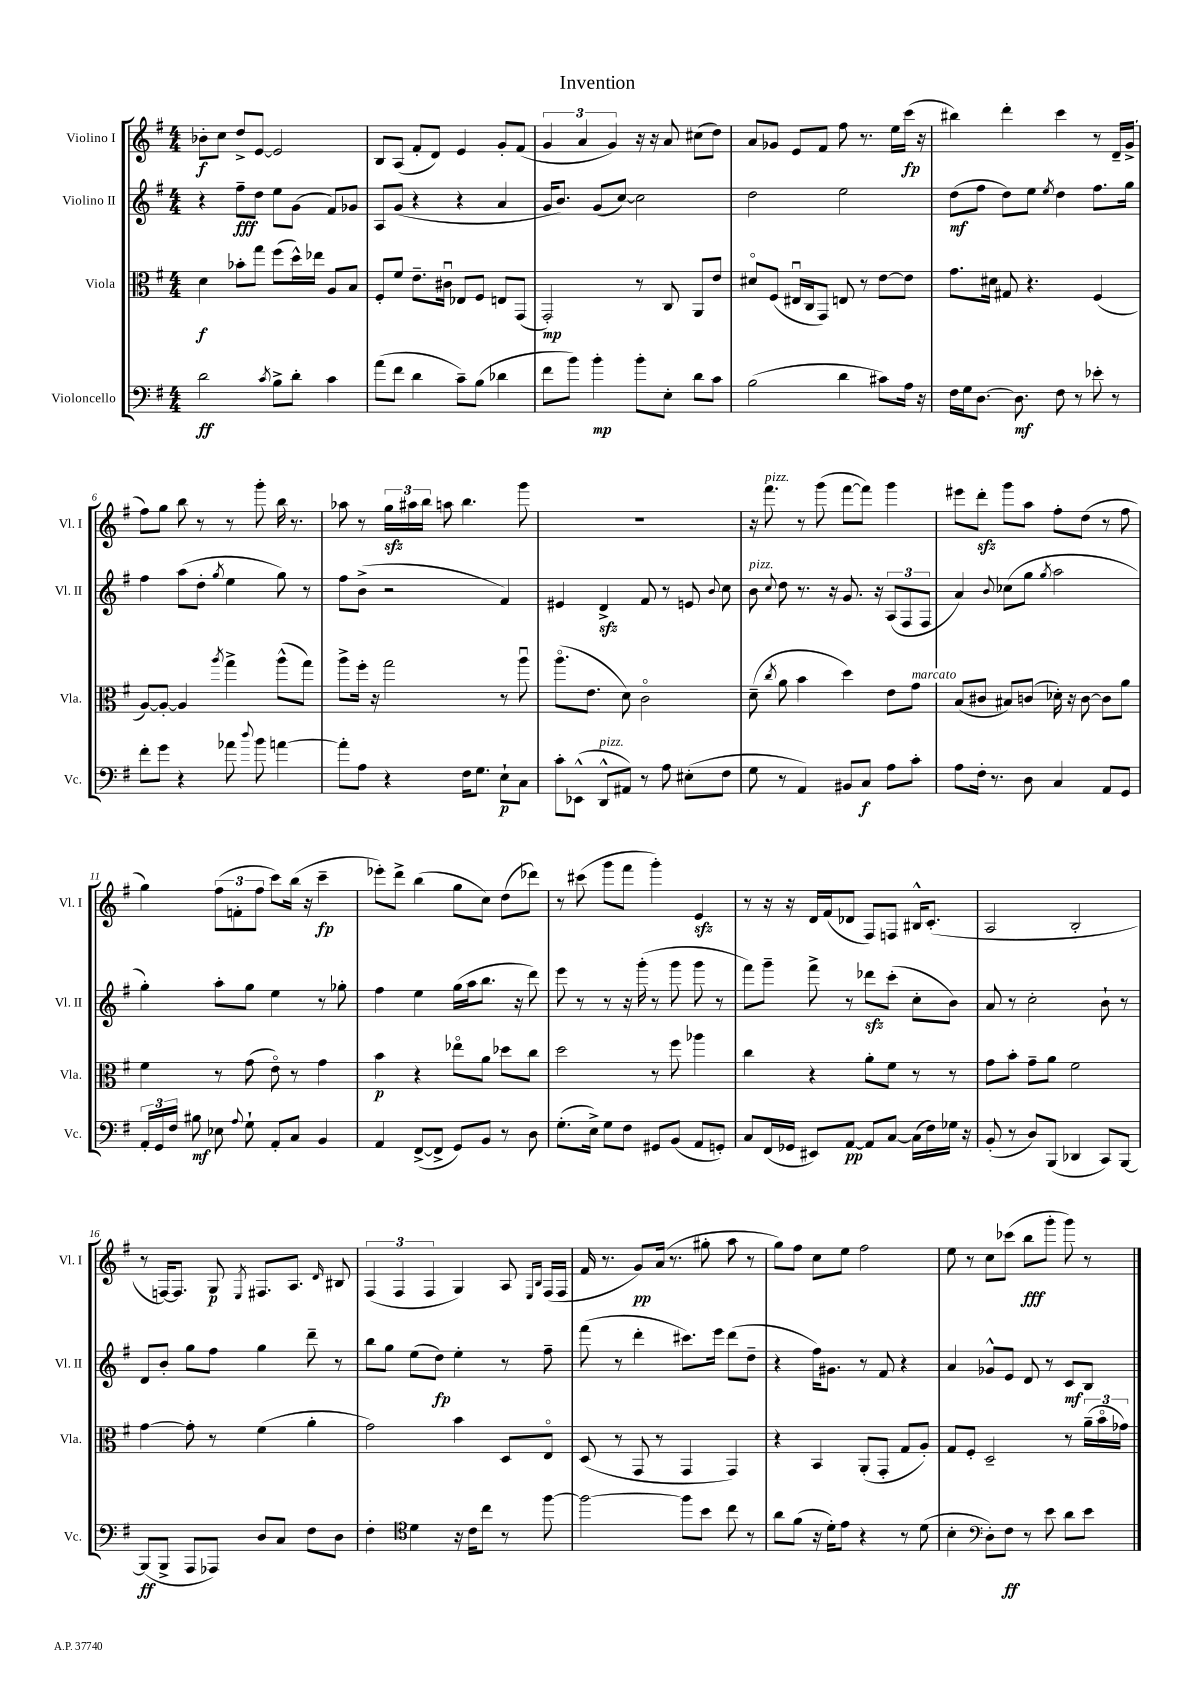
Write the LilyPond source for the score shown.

\header { title = "Invention" }
<<
\new StaffGroup <<
\new Staff = "s0" \with { instrumentName = "Violino I" shortInstrumentName = "Vl. I" } {
    \clef treble \key g \major \numericTimeSignature \time 4/4
    \autoBeamOff bes'8[-.\f c''8] d''8[-> e'8]~ e'2 |
    b8[ a8]( fis'8[-. d'8]) e'4 g'8[-. fis'8]( |
    \tuplet 3/2 { g'4 a'4 g'4) } r16 r16 a'8 cis''8[( d''8]) |
    a'8[ ges'8] e'8[ fis'8] fis''8 r8. e''16[ c'''16]\fp( r16 |
    bis''4) d'''4-. c'''4 r8 d'16[-- g'16]->( |
    fis''8[) g''8] b''8 r8 r8 g'''8-. b''16 r8. |
    aes''8 r8 \tuplet 3/2 { g''16[\sfz ais''16 b''16] } a''8 b''4. g'''8 |
    R1 |
    r16 fis'''8.^\markup { \italic "pizz." } r8 g'''8( fis'''8[~ fis'''8]) g'''4 |
    eis'''8[ d'''8]-.\sfz g'''8[ a''8] fis''8[-. d''8]( r8 fis''8 |
    g''4) \tuplet 3/2 { fis''8[( f'8-. fis''8] } c'''8[) b''16]( r16 c'''4--\fp |
    ees'''8[-.) d'''8]-> b''4( g''8[ c''8]) d''8[( des'''8]) |
    r8 cis'''8( g'''8[ fis'''8] g'''4-.) e'4\sfz |
    r8 r16 r16 d'16[ fis'16( des'8] fis8[) f8] bis16[-^ c'8.]-.( |
    a2 b2-. |
    r8 f16[~) f8.] g8\p \acciaccatura { e8 } fis8.[ a8.] \grace { d'16 } bis8 |
    \tuplet 3/2 { fis4( fis4 fis4 } g4) a8 \grace { e16[ b16] } fis16[( fis16] |
    fis'16 r8. g'8[\pp) a'16]( r8. gis''8-. a''8 r8 |
    g''8[) fis''8] c''8[ e''8] fis''2 |
    e''8 r8 c''8[ ces'''8]( b''8[\fff g'''8]-. g'''8) r8 \bar "|." |
}
\new Staff = "s1" \with { instrumentName = "Violino II" shortInstrumentName = "Vl. II" } {
    \clef treble \key g \major \numericTimeSignature \time 4/4
    \autoBeamOff r4 fis''8[--\fff d''8] e''8[ g'8]( fis'8[) ges'8] |
    a8[ g'8]( r4 r4 a'4 |
    g'16[ b'8.]) g'8[( c''8]~) c''2 |
    d''2 e''2 |
    d''8[\mf( fis''8] d''8[) e''8] \acciaccatura { e''8 } d''4 fis''8.[ g''16] |
    fis''4 a''8[( d''8]-. \acciaccatura { g''8 } e''4 g''8) r8 |
    fis''8[ b'8]->( r2 fis'4) |
    eis'4 d'4->\sfz fis'8 r8 e'8 \appoggiatura { b'8 } c''8 |
    b'8^\markup { \italic "pizz." } \appoggiatura { c''8 } d''8 r8. r16 g'8. r16 \tuplet 3/2 { a8[( fis8 fis8] } |
    a'4) \appoggiatura { b'8 } ces''8[( g''8] \acciaccatura { g''8 } a''2 |
    g''4-.) a''8[-. g''8] e''4 r8 ges''8-. |
    fis''4 e''4 g''16[( a''16 b''8.] r16 d'''8) |
    e'''8 r8 r8 r16 g'''16-.( r8 g'''8 g'''8 r8 |
    fis'''8[) g'''8]-- fis'''8-> r8 des'''8[\sfz c'''8]-.( c''8[-. b'8]) |
    a'8 r8 c''2-. b'8-! r8 |
    d'8[ b'8]-. g''8[ fis''8] g''4 d'''8-- r8 |
    b''8[ g''8] e''8[( d''8]\fp) e''4-. r8 fis''8-- |
    fis'''8( r8 d'''4-. cis'''8.[) e'''16] d'''8[( d''8]-- |
    r4 fis''16[) gis'8.] r8 fis'8 r4 |
    a'4 ges'8[-^ e'8] d'8 r8 c'8[\mf b8] \bar "|." |
}
\new Staff = "s2" \with { instrumentName = "Viola" shortInstrumentName = "Vla." } {
    \clef alto \key g \major \numericTimeSignature \time 4/4
    \autoBeamOff d'4\f bes'8[-. g''8] fis''8[( d''16-^) ees''16] a8[ b8] |
    fis8[-. fis'8] e'8.[-- cis'16]\downbow ees8[ fis8] e8[ g,8]( |
    g,2-.\mp) r8 c8 a,8[ e'8] |
    dis'8[\flageolet fis8]( eis16[\downbow c16 g,8]) e8 r8 e'8[~ e'8] |
    g'8.[ dis'16] gis8 r4. fis4( |
    a8[~) a8]~-. a4 \acciaccatura { a''8 } g''4-> a''8[-^( g''8]) |
    a''8[-> fis''16]-. r16 g''2 r8 a''8\downbow |
    a''8.[\flageolet( e'8.] d'8) c'2\flageolet |
    d'8--( \acciaccatura { c''8 } a'8 b'4 d''4) e'8[ g'8]^\markup { \italic "marcato" } |
    b8[( cis'8] bis8[) c'8]( des'16-.) r16 c'8~ c'8[ a'8] |
    fis'4 r8 g'8( e'8\flageolet) r8 g'4 |
    b'4\p r4 ees''8[\flageolet a'8] des''8[ c''8] |
    d''2 r8 fis''8 aes''4 |
    c''4 r4 a'8[-. fis'8] r8 r8 |
    g'8[ b'8]-. g'8[-- a'8] fis'2 |
    g'4~ g'8-. r8 fis'4( a'4-. |
    g'2) b'4 d8[ e8]\flageolet |
    d8( r8 g,8 r8 g,4 g,4) |
    r4 b,4 a,8[-.( g,8]-. g8[ a8]-.) |
    g8[ fis8]-. d2-- r8 \tuplet 3/2 { a'16[--( b'16\flageolet ges'16]) } \bar "|." |
}
\new Staff = "s3" \with { instrumentName = "Violoncello" shortInstrumentName = "Vc." } {
    \clef bass \key g \major \numericTimeSignature \time 4/4
    \autoBeamOff d'2\ff \acciaccatura { c'8 } b8[-> d'8]-. c'4 |
    a'8[( fis'8] d'4 c'8[--) b8]( des'4 |
    fis'8[ b'8]) b'4-.\mp b'8[-. e8]-. d'8[ c'8] |
    b2( d'4 cis'8[) a16] r16 |
    fis16[ g16 d8.]~ d8.\mf fis8 r8 ees'8-. r8 |
    fis'8[-. g'8] r4 aes'8 \appoggiatura { d''8 } b'8 a'4~ |
    a'8[-. a8] r4 fis16[ g8.] e8[-!\p c8] |
    c'8[-. ees,8]-^( d,8[-^^\markup { \italic "pizz." } ais,8]) r8 a8 eis8[-.( fis8] |
    g8 r8 a,4) bis,8[ c8]\f a8[ c'8]-. |
    a8[ fis16]-. r8. d8 c4 a,8[ g,8] |
    \tuplet 3/2 { a,16[-. g,16 fis16] } bis8\mf ees8 \appoggiatura { a8 } g8-! a,8[-. c8] b,4 |
    a,4 fis,8[~->( fis,8]-> g,8[) b,8] r8 d8 |
    g8.[-.( e16]->) g8[ fis8] gis,8[ b,8]( a,8[ g,8]-.) |
    c8[ fis,16( ges,16] eis,8[) a,8]~\pp a,8[ c8]~ c16[( fis16) ges16] r16 |
    b,8-.( r8 d8[) b,,8]( des,4 c,8[) b,,8]~ |
    b,,8[\ff( b,,8]-> a,,8[ aes,,8]) d8[ c8] fis8[ d8] |
    fis4-. \clef tenor d'4 r16 c'16[ c''8] r8 fis''8~ |
    fis''2~ fis''8[ b'8] c''8 r8 |
    a'8[ fis'8]( r16 d'16[-.) e'8] r4 r8 d'8( |
    b4-. \clef bass d8[-.) fis8]\ff r8 e'8 d'8[ e'8] \bar "|." |
}
>>
>>
